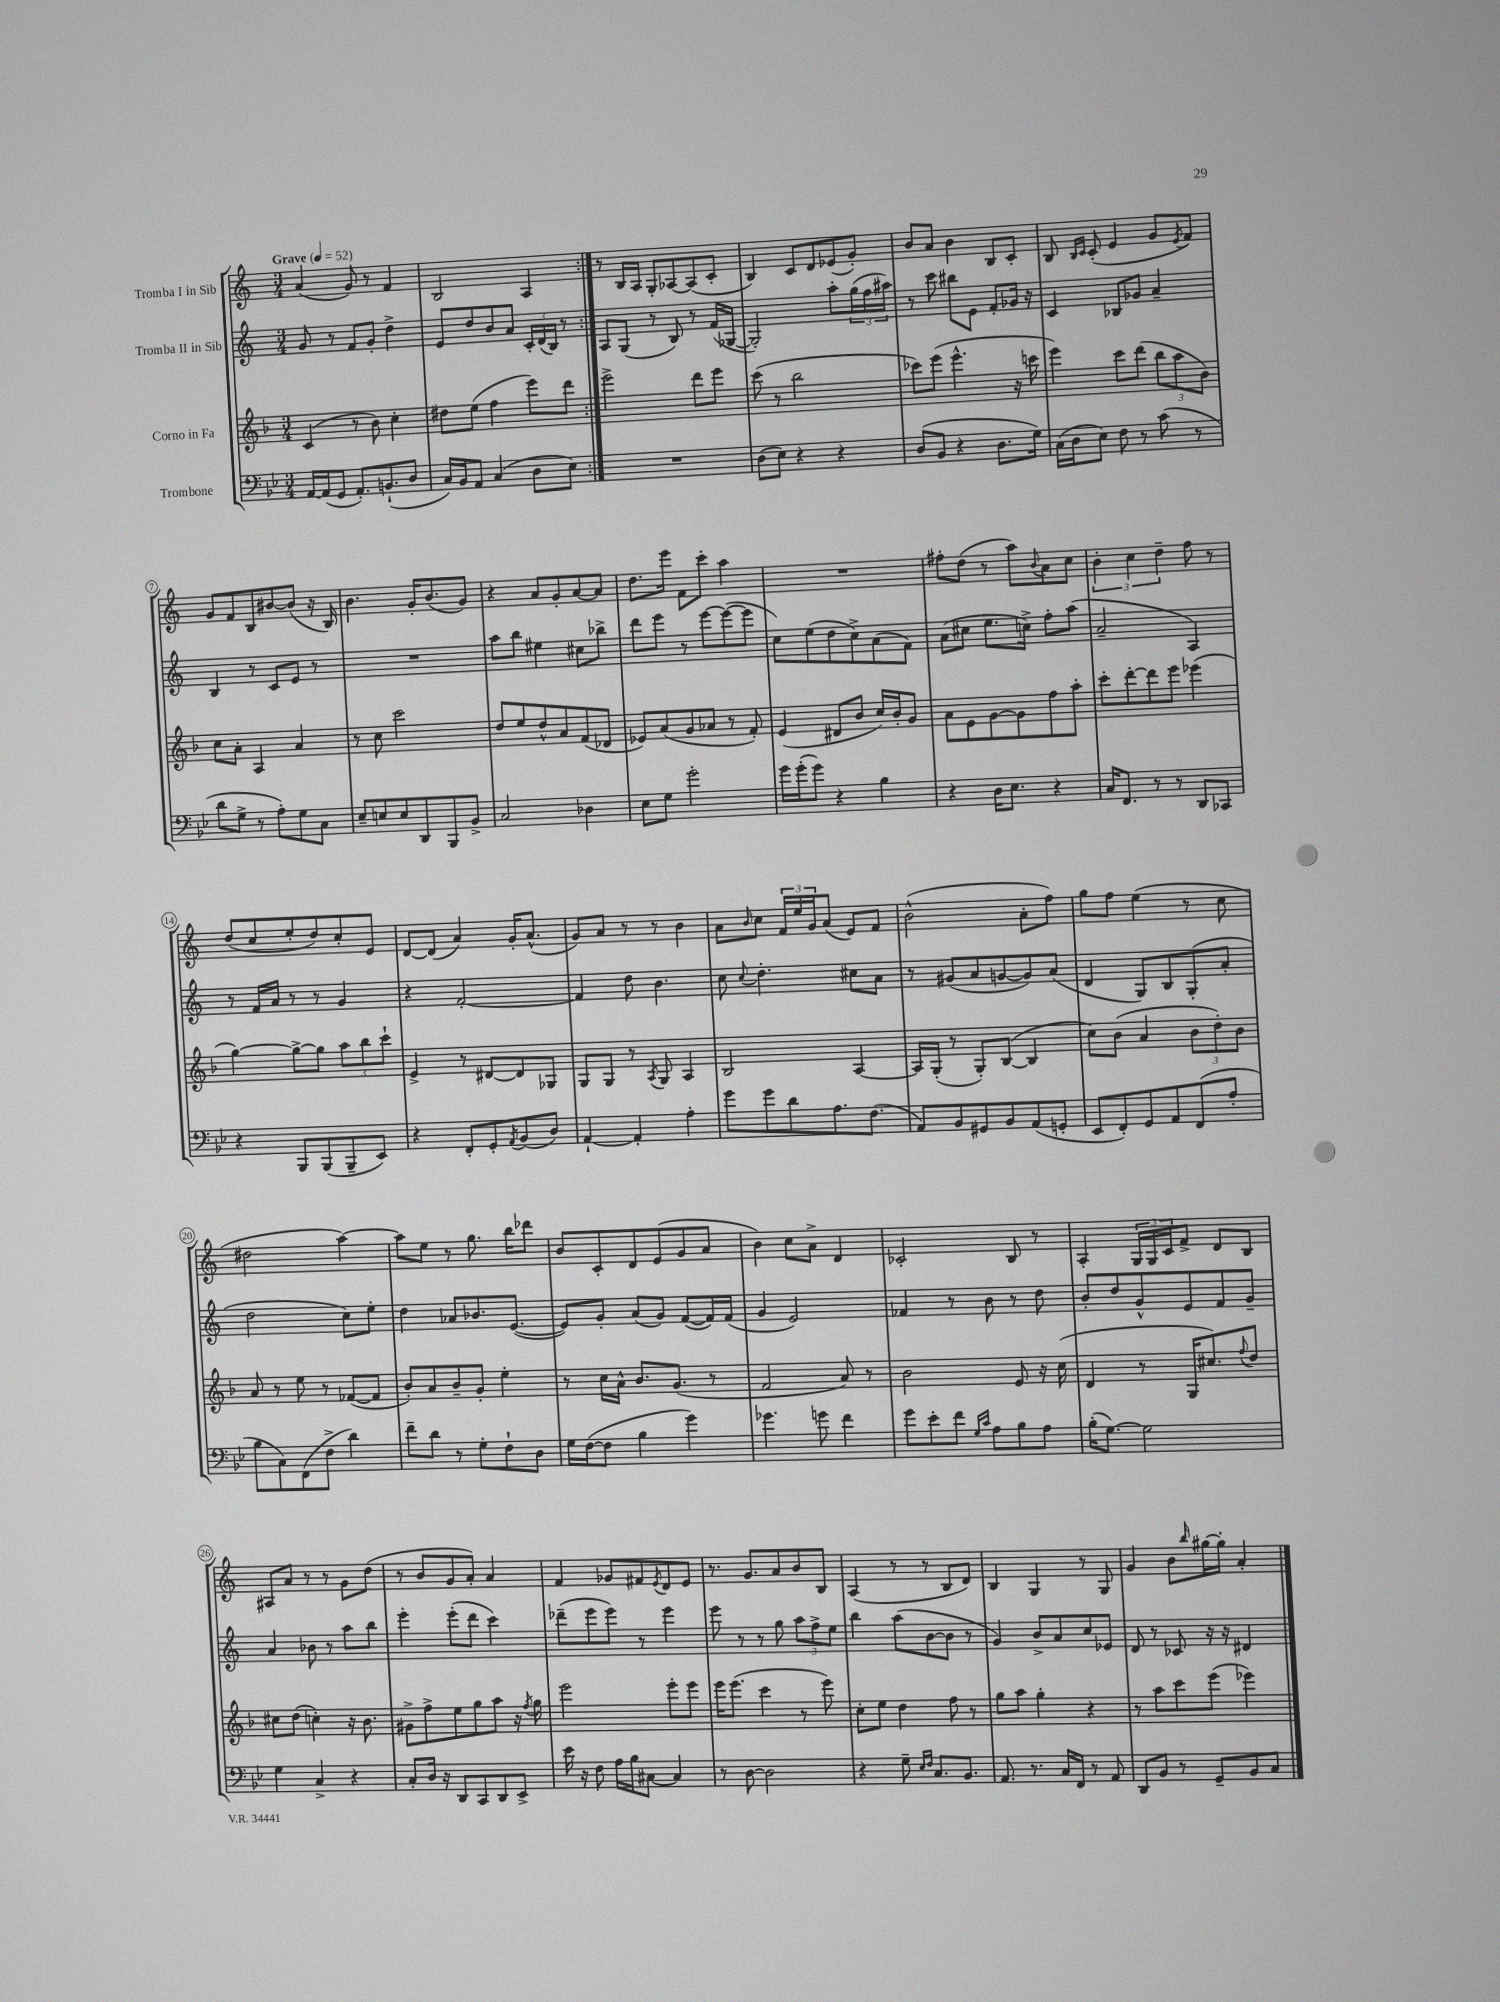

**kern	**kern	**kern	**kern
*part4	*part3	*part2	*part1
*staff4	*staff3	*staff2	*staff1
*I"Trombone	*I"Corno in Fa	*I"Tromba II in Sib	*I"Tromba I in Sib
*clefF4	*clefG2	*clefG2	*clefG2
*k[b-e-]	*k[b-]	*k[]	*k[]
*M3/4	*M3/4	*M3/4	*M3/4
*MM52	*MM52	*MM52	*MM52
=1	=1	=1	=1
!	!	!	!LO:TX:a:B:t=Grave
[16AA/LL	(4c/	8g/	(4a/
(16AA/J]	.	.	.
8GG/J	.	8r	.
8.AA'/L)	8r	8f/L	8g/)
.	8b-\)	8g'/J	8r
(8.BBn`/	.	.	.
.	4cc'\	4dd^\	4f/
8D/J	.	.	.
=2	=2	=2	=2
16C/LL)	8dd#X\L	8e/L	2B/
16BB-/J	.	.	.
8AA/J	(8ee\J	8dd/	.
(4C/	4ff\	8b/	.
.	.	8a/J	.
8D\L	8eee\L)	24c'/LL	4A/
.	.	(24d/	.
.	.	24B/JJ)	.
8E-\J)	8ddd\J	8r	.
=3:|!	=3:|!	=3:|!	=3:|!
2.r	2eee^\	8A/L	8r
.	.	(8G/J	16B/LL
.	.	.	16A/JJ
.	.	8r	8G'/L
.	.	8B/)	[8A-X/
.	8ddd\L	8r	(8A-/]
.	8eee\J	(16f/LL	8c'/J
.	.	[16G-X/JJ	.
=4	=4	=4	=4
(8D\L	(8ccc\	2G-'/])	4B/)
8E-\J)	8r	.	.
4r	2bb-\	.	8c/L
.	.	.	8d/
4r	.	8aa'\L	(8e-X/
.	.	(24gg\L	8g'/J)
.	.	24ff\	.
.	.	24aa#X\JJ)	.
=5	=5	=5	=5
(8D/L	8ccc-X\L)	8r	8b/L
8BB-/J	(8eee\J	8ccc\	8a/J
4r	4.eee^^\	8bb#X\L	4b\
.	.	8e\J	.
8.D\L	.	8f'/L	8B/L
.	16r	16g-X/Jk	8c'/J
16G\Jk)	16cccn\	16r	.
=6	=6	=6	=6
(16C\LL	4eee\)	4c/	8B/
16D\J	.	.	.
.	.	.	16qqB/LL
.	.	.	16qqc/JJ
8E-\J)	.	.	(8c'/
8F\	8ccc\L	8B-X/L	4e/
8r	(8ddd\J	8g-X/J	.
(8c\	12bb-\L	4a~/	8g/L
.	12aa\	.	.
.	.	.	8qe/
8r	.	.	8f/J)
.	12b-\J)	.	.
!!LO:LB:g=z
=7	=7	=7	=7
8d\L	8cc\L	4B/	8g/L
8G^\J	8a'\J	.	8f/
8r	4A/	8r	8B/
8A'\L)	.	8c/L	[8b#X/
8G\	4a/	8e/J	(8b#/J]
8C\J	.	8r	16r
.	.	.	16B/)
=8	=8	=8	=8
8E-~/L	8r	2.r	4.b\
8En/	8cc\	.	.
8E/	2ccc\	.	.
8DD/	.	.	16g'/KL
.	.	.	(8.b/
8BBB-/	.	.	.
8BB-^/J	.	.	8g/J)
=9	=9	=9	=9
2C/	8dd/L	8aa\L	4r
.	8ee/	8bb\J	.
.	8dd^^/	4ee#X\	8a/L
.	8a/	.	8g'/
4D-X\	(8f/	8cc#X\L	[8a/
.	8d-X/J	8bb-X^\J	8a/J]
=10	=10	=10	=10
8E-\L	8e-X/L)	8ddd\L	8.dd\L
8G\J	(8a/	8eee\J	.
.	.	.	16eee\Jk
2g'\	8g/	8r	8f\L
.	8a-X/J	[8eee\L	8ccc'\J
.	8r	(8eee\_	4aa\
.	8f'/)	8eee\J]	.
=11	=11	=11	=11
16g\LL	(4e/	8cc\L)	2.r
(16g'\J	.	.	.
8g\J)	.	(8ee\	.
4r	8d#X/L	8dd\	.
.	8b-/J	8cc^\)	.
4B-\	16cc/LL)	(8a\	.
.	16b-'/J	.	.
.	8g/J	8f\J)	.
=12	=12	=12	=12
4r	8a\L	(8a\L	8ff#X'\L
.	8e\	8cc#X\J	(8dd\J
16D\KL	[8g\	8.ee\L	8r
8.E-\J	.	.	.
.	8g\]	.	8aa\L)
.	.	16ccn^\Jk)	.
.	.	.	8qqb/
4r	8ff\	8ff'\L	8a\
.	8aa'\J	(8aa\J	8cc\J
=13	=13	=13	=13
16C/KL	8ccc'\L	2a~/	6b'\
8.FF/J	.	.	.
.	[8ddd'\	.	.
.	.	.	6cc\
8r	8ddd\]	.	.
.	.	.	6dd~\
8r	8eee\J	.	.
8DD/L	(4eee-X\	4A/)	8ff\
8CC-X/J	.	.	8r
!!LO:LB:g=z
=14	=14	=14	=14
4r	[4gg\)	8r	(8dd/L
.	.	16f/LL	8cc/
.	.	16a/JJ	.
8BBB-/L	8gg^\L_	8r	8ee'/
(8BBB-/	8gg\J]	8r	8dd/)
8BBB-~/	12aa\L	4g/	8cc'/
.	12bb-\	.	.
8EE-/J)	.	.	8e/J
.	12ccc`\J	.	.
=15	=15	=15	=15
4r	4e^/	4r	[8d/L
.	.	.	(8d/J]
8FF'/L	8r	[2f'/	4a/)
8GG'/	[8d#X/L	.	.
8qAA/	.	.	.
(8BB-/	8d#/]	.	16g'/KL
.	.	.	(8.a^^/J
8D/J)	8G-X/J	.	.
=16	=16	=16	=16
[4AA`/	8G/L	4f/]	8g/L)
.	8G/J	.	8a/J
4AA'/]	8r	8dd\	8r
.	8qA/	.	.
.	8G/	4.b\	8r
4A'\	4A/	.	4b\
=17	=17	=17	=17
8g\L	2B-/	8cc\	8a\L
.	.	8qqcc/	16qqb/
8g\	.	4.dd'\	8cc\J
8d\	.	.	24f/LL
.	.	.	24ee/
.	.	.	24g/J
8.A\	.	.	(8a/J
.	[4A/	8cc#X\L	8e/L)
(8.F\J	.	.	.
.	.	8a\J	8f/J
=18	=18	=18	=18
8AA/L)	16A/LL]	8r	(2b^^\
.	(16G'/JJ	.	.
8BB-/	8r	(8g#X/L	.
8GG#X/	8G'/L)	8a/	.
8BB-/	([8B-/J	[8gn/	.
(8AA/	4B-/]	8g/])	8a'\L
8GGn'/J	.	(8a/J	8ff\J)
=19	=19	=19	=19
8EE-/L	8cc\L)	4d/	8gg\L
8FF'/)	(8b-\J	.	8ff\J
8GG/	4a/	8G/L)	(4ee\
8AA/	.	8B/	.
(8FF/	12b-\L	(8G'/	8r
.	12dd'\)	.	.
8A'/J	.	8a'/J	8cc\
.	12b-\J	.	.
!!LO:LB:g=z
=20	=20	=20	=20
8B-\L	8a/	2dd\	2dd#X\
8C\)	8r	.	.
(8FF\	8ee\	.	.
8F^\J	8r	.	.
4d\)	([8f-X/L	8cc\L)	[4aa\)
.	8f-/J]	8ee'\J	.
=21	=21	=21	=21
8f~\L	8b-'/L)	4dd\	8aa\L]
8d\J	8a/	.	8ee\J
8r	8b-~/	8a-X/L	8r
8G'\L	8g'/J	8.b-X/	8.gg\
8F`\	4ee'\	.	.
.	.	([8.e/J	16bb\KL
8D\J	.	.	8ddd-X\J
=22	=22	=22	=22
16G\LL	8r	8e/L])	8b/L
([16F\J	.	.	.
8F\J]	16cc\LL	8g'/J	8c'/
.	16a^^\JJ	.	.
4B-\	8.b-/L	(8a/L	8d/
.	.	8g/J)	(8e/
.	(8.g/J	.	.
4g\)	.	([8f/L	8g/
.	8r	16f/L])	8a/J
.	.	(16f/JJ	.
=23	=23	=23	=23
4.g-X\	2f/	4g/	4b\)
.	.	2e/)	8cc\L
8gn\	.	.	8a^\J
4f\	8a/)	.	4d/
.	8r	.	.
=24	=24	=24	=24
8g\L	2b-\	4f-X/	2c-X'/
8e-'\	.	.	.
8f\J	.	8r	.
16qqG/LL	.	.	.
16qqc/JJ	.	.	.
8A\L	.	8b\	.
8B-\	8e/	8r	8B/
8A\J	16r	8dd\	8r
.	(16cc\	.	.
=25	=25	=25	=25
(16B-'\KL	4d/	8b'/L	4A'/
[8.G\J)	.	.	.
.	.	8dd/	.
2G\]	8r	8g^^/	24G/LL
.	.	.	24G/
.	.	.	24c/J
.	16G/KL	8e/	8f^/J
.	8.cc#X/)	.	.
.	.	8f/	8d/L
.	8qqff/	.	.
.	8dd/J	8g~/J	8B/J
!!LO:LB:g=z
=26	=26	=26	=26
4G\	8cc#X\L	4a/	8A#X/L
.	(8dd\J	.	8a/J
4C^/	4ccn'\)	8b-X\	8r
.	.	8r	8r
4r	16r	8aa\L	8g\L
.	8.b-\	.	.
.	.	8bb\J	(8dd\J
=27	=27	=27	=27
8C'/L	8g#X^\L	4eee'\	8r
16D/Jk	8ff^\	.	8b/L
16r	.	.	.
8DD/L	8ee\	(8eee'\L	8g/
8CC/	8gg\	8ddd\J	8a'/J)
8DD/	8aa\J	4ccc\)	4a/
8EE-^/J	16r	.	.
.	8qff/	.	.
.	16gg\	.	.
=28	=28	=28	=28
16e-\	2eee\	(8ddd-X~\L	4f/
16r	.	.	.
8F\	.	8eee\	.
16A\LL	.	8eee\J)	8g-X/L
16B-\J	.	.	.
[8C#X\J	.	8r	8f#X/
.	.	.	8qe/
4C#/]	8eee'\L	4eee\	8d/
.	8eee\J	.	8e/J
=29	=29	=29	=29
8r	16eee\KL	8eee\	8.r
.	(8.eee\J	.	.
[8D\	.	8r	.
.	.	.	8.g/L
2D\]	4ccc\	8r	.
.	.	8gg\	8a/
.	8r	12aa\L	8b/
.	.	12ff^\	.
.	8eee\)	.	8B/J
.	.	12ee\J	.
=30	=30	=30	=30
4r	8cc'\L	4bb\	(4A/
.	8ee\J	.	.
8G~\	4dd\	(8aa\L	8r
16qqE-/LL	.	.	.
16qqF/JJ	.	.	.
8.C/L	.	[8b\	8r
.	8ff\	8b\J]	8B/L
8.BB-/J	.	.	.
.	8r	8r	8d/J)
=31	=31	=31	=31
8.AA/	8gg\L	4g/)	4B/
.	8aa\J	.	.
8.r	.	.	.
.	4gg'\	8b^/L	4G/
16C/LL	.	8a/	.
16FF/JJ	.	.	.
8r	4r	8cc/	8r
8AA/	.	8e-X/J	8G/
=32	=32	=32	=32
8DD/L	8r	8d/	4g/
8BB-/J	8aa\L	8r	.
8r	8ccc\	8c-X/	8b\L
.	.	.	16qqbb/
8GG~/L	(8eee\J	16r	[16gg#X\L
.	.	16r	16gg#'\JJ]
8BB-/	4eee-X\)	4d#X/	4a'/
8C/J	.	.	.
==	==	==	==
*-	*-	*-	*-
